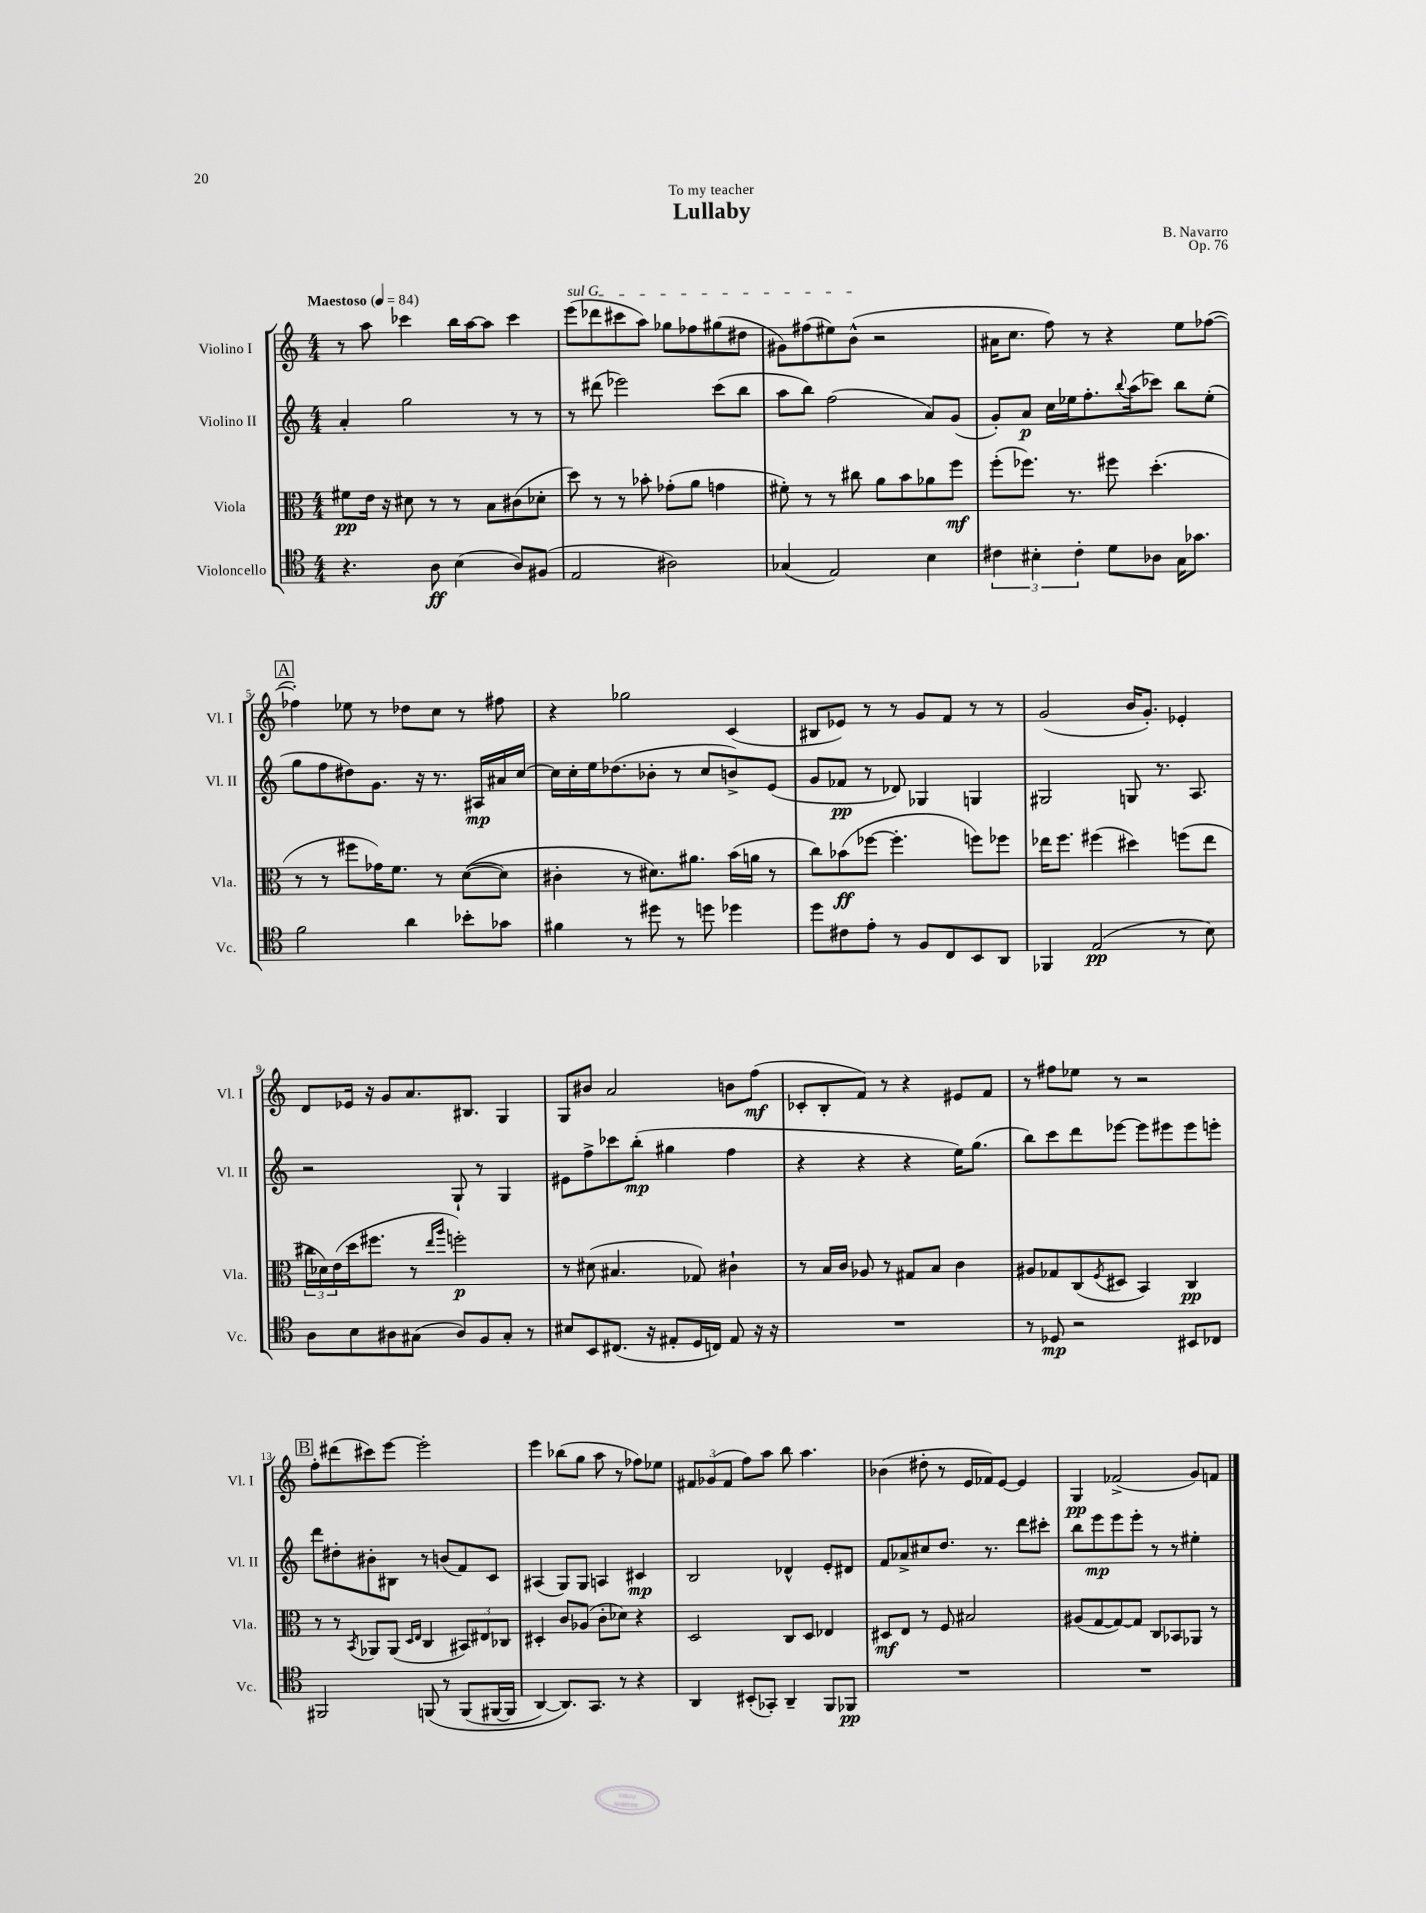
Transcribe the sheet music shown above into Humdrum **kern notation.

**kern	**kern	**kern	**kern
*staff4	*staff3	*staff2	*staff1
*clefC4	*clefC3	*clefG2	*clefG2
*k[]	*k[]	*k[]	*k[]
*M4/4	*M4/4	*M4/4	*M4/4
*MM84	*MM84	*MM84	*MM84
4.r	8f#	4a'	8r
.	16e	.	8aa
.	16r	.	.
.	8d#	2gg	4ccc-
8A	8r	.	.
(4B	8r	.	16bb
.	.	.	[16aa
.	8B	.	8aa]
8A)	(8c#	8r	4ccc-
(8F#	8d-'	8r	.
=	=	=	=
2E	8dd)	8r	(8eee
.	8r	(8ddd#	8ddd-
.	8r	2eee-)	8ccc#
.	8b-'	.	8aa)
2A#)	(8g-'	.	8gg-
.	8a	.	8ff-
.	4g	(8ccc	(8gg#
.	.	8bb	8dd#
=	=	=	=
(4G-	8f#')	8aa	8g#)
.	8r	8bb)	(8ff#
2E)	8r	(2ff	8ee#)
.	8cc#	.	(8b^^
.	8a	.	2r
.	8b	.	.
4B	8a-	8a)	.
.	8ff	(8g	.
=	=	=	=
6c#	(8ff'	8g')	16a#
.	.	.	8.cc
.	8.ff-)	8a	.
6B#'	.	.	.
.	.	16cc	8ff)
.	8.r	16ee-	.
6c#'	.	.	.
.	.	8.ff'	8r
8d	8ff#	.	4r
.	.	8qqbb	.
.	.	(16aa	.
8A-	(4.dd'	8ccc-)	.
16G	.	8bb	8ee
8.g-	.	.	.
.	.	(8ee-'	([8ff-
=	=	=	=
2f	8r	8gg	4ff-'])
.	8r	8ff	.
.	8ff#	8dd#)	8ee-
.	16g-)	8.g	8r
.	8.f	.	.
4a	.	.	8dd-
.	.	16r	.
.	8r	8.r	8cc
8b-'	&(([8d	.	8r
.	.	16A#	.
8g-	8d])	16a#	8ff#
.	.	[16cc	.
=	=	=	=
4f#	4c#'	16cc]	4r
.	.	16cc'	.
.	.	16ee	.
.	.	(8.dd-	.
8r	8r	.	2gg-
8dd#	8.d#&)	8b-'	.
8r	.	8r	.
.	8.a#	.	.
8dd	.	8cc	.
4dd-	(16b	8b^)	(4c
.	16a	.	.
.	8r	(8e	.
=	=	=	=
8dd	8cc)	8g	8B#
8c#	(8b-	8f-	8e-)
8e'	[8ff-	8r	8r
8r	4.ff-']	8d-)	8r
8F	.	4G-	8g
8C	.	.	8f
8BB	8ff)	4G	8r
8AA	8ff-	.	8r
=	=	=	=
4FF-	16ee-	2G#	(2g
.	8.ff	.	.
(2E	(4ff#	.	.
.	4dd#)	8G	16b
.	.	.	8.g')
.	.	8.r	.
8r	(8ff	.	4e-'
.	.	8.A	.
8B)	8ee-	.	.
=	=	=	=
8A	24cc#	2r	8d
.	24d-)	.	.
.	(24e	.	.
8B	16dd	.	16e-
.	8.ff#	.	16r
8A#	.	.	8g
(8G#	8r	.	8.a
.	16qqee	.	.
.	16qqaa	.	.
8A#)	2ff')	8G`	.
.	.	.	8.B#
8F	.	8r	.
8G#'	.	4G	4G
8r	.	.	.
=	=	=	=
8B#	8r	8e#	8G
8BB	(8d#	8ff^	8b#
(8.C#	4.B#	8ccc-	2a
.	.	(8bb'	.
16r	.	.	.
8E#'	.	4gg#	.
16D	8G-)	.	.
16C)	.	.	.
8E#	4c#`	4ff	8b
16r	.	.	(8ff
16r	.	.	.
=	=	=	=
1r	8r	4r	8c-'
.	16B	.	8B'
.	16c	.	.
.	8A-	4r	8f)
.	8r	.	8r
.	8G#	4r	4r
.	8B	.	.
.	4c	16ee)	8e#
.	.	(8.gg	.
.	.	.	8f
=	=	=	=
8r	8A#	8bb)	8r
8D-	8G-	8ccc	8ff#
2r	(8C	8ddd	8ee-
.	8qF	.	.
.	8D#	[8eee-	8r
.	4BB)	8eee-]	2r
.	.	8eee#	.
8BB#	4C	8eee#	.
8C-	.	8eee'	.
=	=	=	=
2FF#	8r	8ddd	8ff'
.	8r	8dd#'	(8ddd#
.	8qBB	.	.
.	8AA-	8b#'	8ccc#)
.	(8AA-	8B#	[8eee
.	16qqD	.	.
.	16qqE	.	.
&(8FF	4C	8r	2eee']
8r	.	(8b	.
(8FF	12BB#)	8f)	.
.	12E#	.	.
[16FF#	.	8c	.
.	12C-	.	.
16FF#]	.	.	.
=	=	=	=
[4AA)	4D#'	(4A#	4eee
8.AA]&)	8c	8G)	(8bb-
.	(8A-	8G	8gg
8.GG	.	.	.
.	8c'	4A	8aa
8r	8d-)	.	8r
4r	4r	4c#	8ff-)
.	.	.	8ee-
=	=	=	=
4AA	2D	2B	12f#
.	.	.	(12g-
.	.	.	12f#
(8BB#'	.	.	8ff)
8GG-')	.	.	8aa
4AA~	8C	4d-^^	8bb
.	8D	.	4.aa
8FF	4E-	8e'	.
8FF-	.	8d#	.
=	=	=	=
1r	8D#	8f	(4b-
.	8E	8a-^	.
.	8r	8cc#	8dd#'
.	8F	8.dd	8r
.	2B#	.	16e
.	.	8.r	16f-)
.	.	.	[8e
.	.	8ddd	4e]
.	.	8ccc#'	.
=	=	=	=
1r	(8A#	8bb	4G
.	[8G	8eee	.
.	8G_)	8eee	(2f-^
.	8G]	8eee'	.
.	8C	8r	.
.	8BB-	8r	.
.	8AA-	4ee#'	8g)
.	8r	.	8f
==	==	==	==
*-	*-	*-	*-
